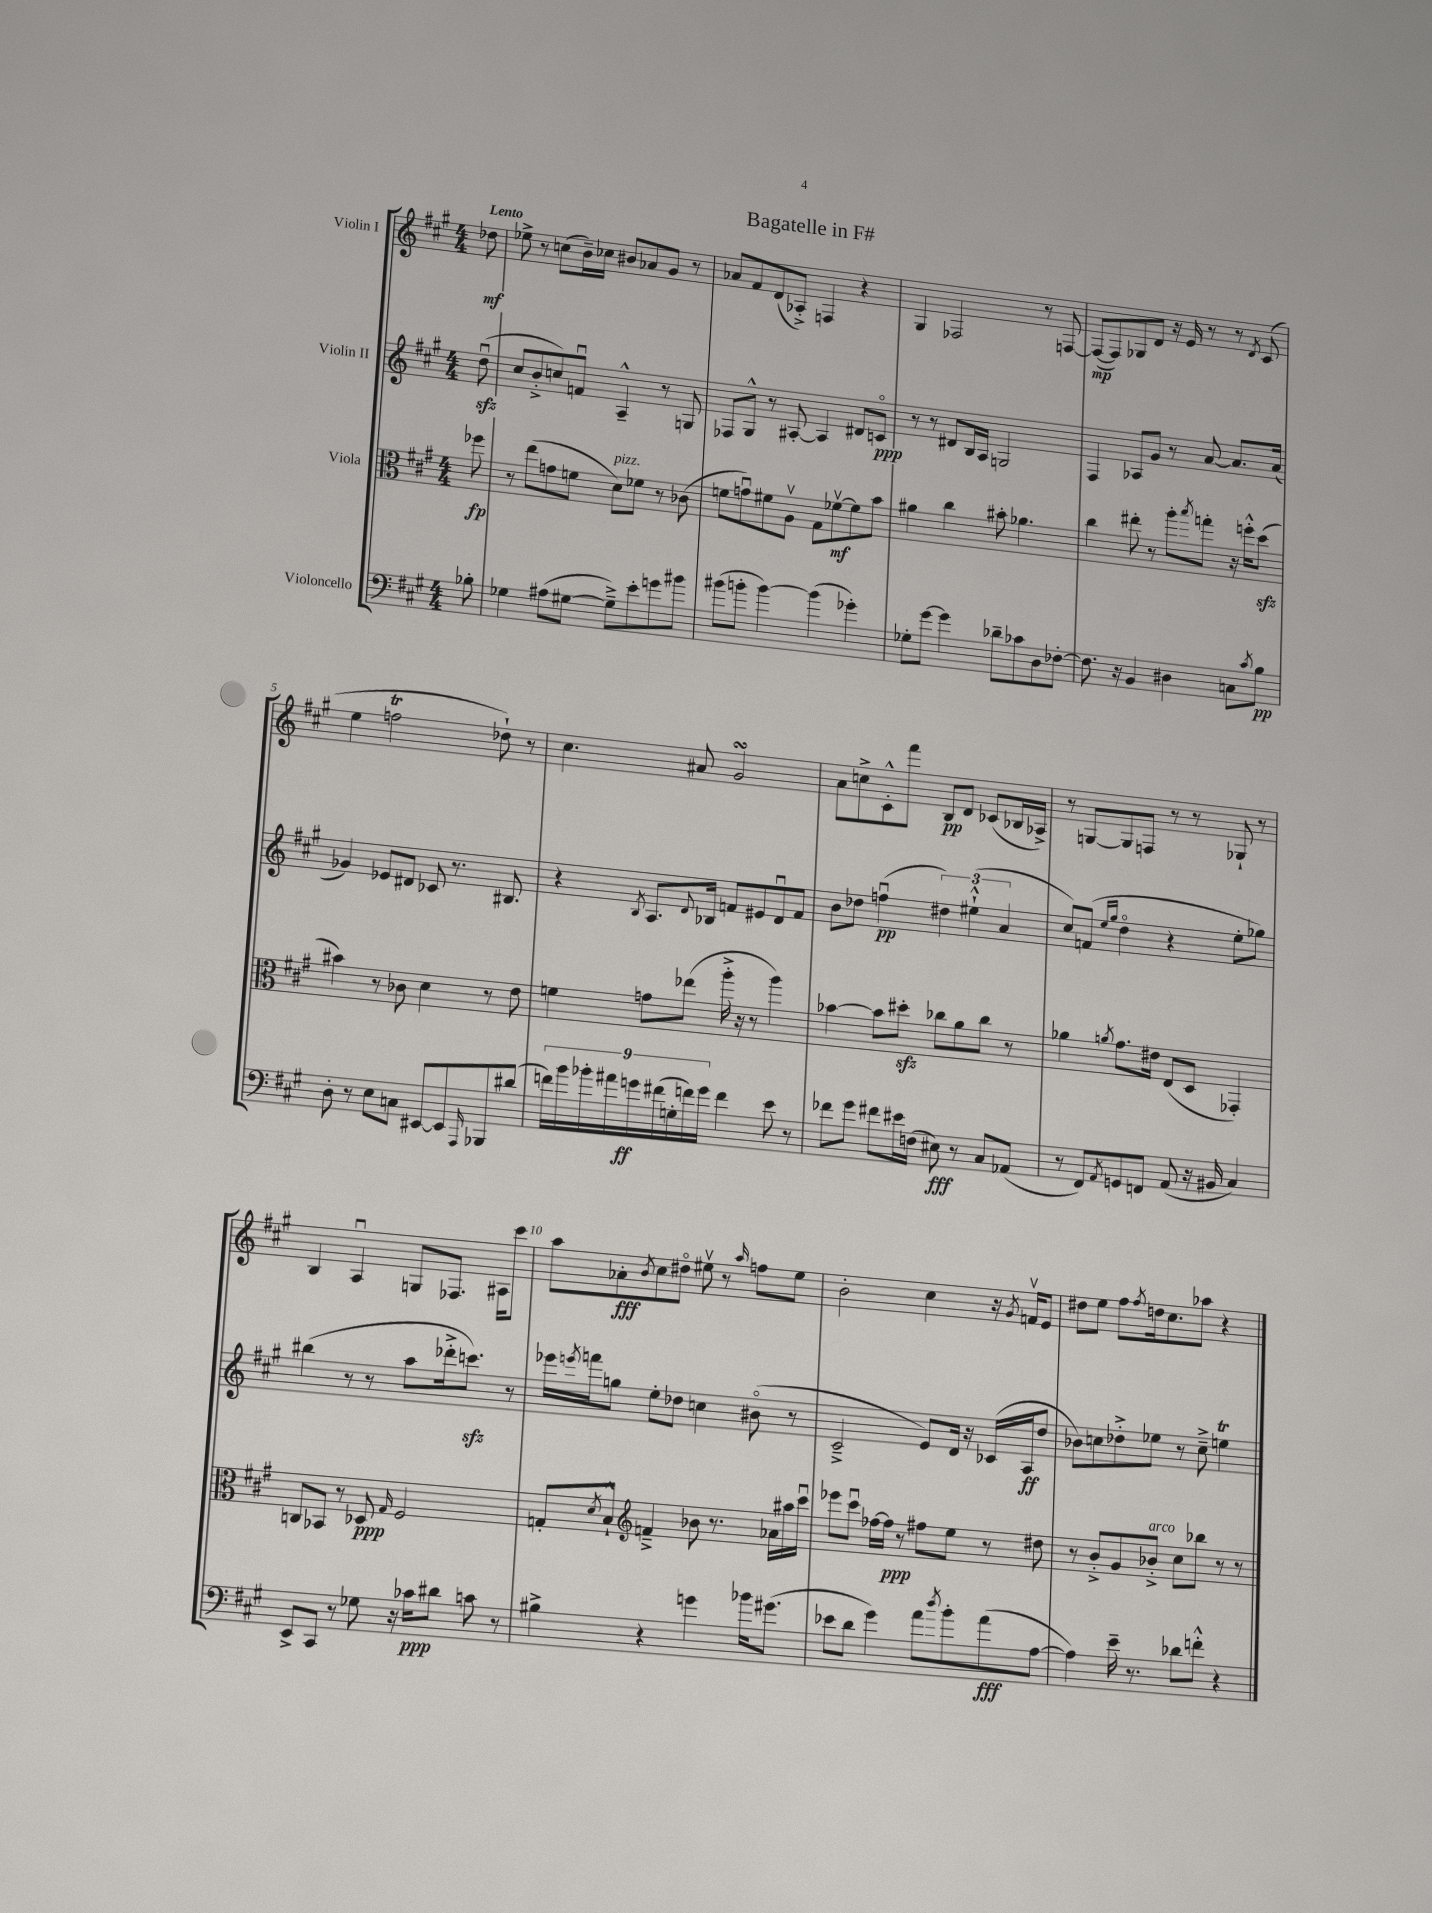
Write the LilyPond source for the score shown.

\header { title = "Bagatelle in F#" }
<<
\new StaffGroup <<
\new Staff = "s0" \with { instrumentName = "Violin I" } {
    \clef treble \key a \major \numericTimeSignature \time 4/4 \partial 8 \tempo "Lento"
    des''8\mf |
    ees''8-> r8 c''8( b'16--) ces''16 bis'8 aes'8 gis'8 r8 |
    aes'8 fis'8 d'8( aes8-.->) f4 r4 |
    gis4 fes2 r8 f8~ |
    f8~\mp( f8) ges8 d'8 r16 e'16 r8 r8 \acciaccatura { d'8 } cis'8( |
    e''4 f''2\trill des''8-!) r8 |
    cis''4. ais'8 gis'2\turn |
    a'8 c''8-> cis'8-.-^ fis'''8 b8\pp d'8 ces'8( bes16 aes16->) |
    r8 g8~ g8 f8 r8 r8 ges8-! r8 |
    b4 a4\downbow g8 fes8. ais16 cis'''8 |
    a''8 aes'8-.\fff \acciaccatura { b'8 } cis''8 dis''8\flageolet eis''8\upbow r8 \grace { a''16 } f''8 eis''8 |
    b'2-. cis''4 r16 \acciaccatura { gis'8 } f'16\upbow e'8 |
    dis''8 e''8 fis''8 \acciaccatura { fis''8 } d''16 cis''8. aes''8 r4 \bar "|." |
}
\new Staff = "s1" \with { instrumentName = "Violin II" } {
    \clef treble \key a \major \numericTimeSignature \time 4/4 \partial 8
    d''8\downbow\sfz( |
    cis''8 b'8-.-> c''8) f'8\downbow a4---^ r8 g8 |
    fes8 gis8-^ r8 ais8~-. ais4 dis'8 c'8\flageolet\ppp |
    r8 r8 dis'8 b16 a16 g2 |
    fis4 aes8 gis'8 r8 a'8~ a'8. a'16( |
    ges'4) ees'8 dis'8 ces'8 r8. bis8. |
    r4 \acciaccatura { b8 } a8. \appoggiatura { d'8 } bes16 f'8 eis'8 d'8\downbow f'8 |
    b'8 des''8 f''4\downbow\pp( \tuplet 3/2 { dis''4) eis''4-!-^( a'4 } |
    cis''8) f'8( \grace { e''16 gis''16 } d''4\flageolet r4 e''8-. ges''8) |
    bis''4( r8 r8 a''8 des'''16-.-> c'''8.\sfz) r8 |
    ees'''16 \acciaccatura { e'''8 } f'''16 g''8 e''8-. des''8 c''4 bis'8\flageolet( r8 |
    cis'2---> e'8) d'16 r16 ces'16( a16\ff d''8 |
    bes'8) c''8 des''8-.-> ees''8 r8 c''8---> e''4\trill \bar "|." |
}
\new Staff = "s2" \with { instrumentName = "Viola" } {
    \clef alto \key a \major \numericTimeSignature \time 4/4 \partial 8
    fes''8\fp |
    r8 e''8( g'8 f'8 d'8^\markup { \italic "pizz." }) fes'8 r8 ces'8( |
    f'8 g'8\downbow) fis'8 a8\upbow gis8 fes'8~\upbow\mf fes'8 b'8 |
    ais'4 cis''4 bis'8-. aes'4. |
    cis''4 eis''8-. r8 a''8-. \acciaccatura { b''8 } g''8-. r16 f''16-.-^ d''8\sfz( |
    bis'4) r8 ces'8 d'4 r8 e'8 |
    f'4 g'8 ees''8( a''16-.-> r16 r8 a''4) |
    bes'4~ bes'8 dis''8-.\sfz ces''8 a'8 ces''8 r8 |
    aes'4 \acciaccatura { a'8 } gis'8. eis'16 e8( d8 ges,4-.) |
    c8 bes,8 r8 des8\ppp \grace { gis16 } fis2 |
    g8-. \acciaccatura { d'8 } b8-!-^ \clef treble f'4---> bes'8 r8. aes'16 ais''16 cis'''16\downbow |
    ees'''8 cis'''8\downbow fes''16~ fes''16\ppp r8 fis''8 e''8 r8 dis''8 |
    r8 b'8-.-> gis'8 bes'8-.->^\markup { \italic "arco" } cis''8 bes''8 r8 r8 \bar "|." |
}
\new Staff = "s3" \with { instrumentName = "Violoncello" } {
    \clef bass \key a \major \numericTimeSignature \time 4/4 \partial 8
    bes8-. |
    ges4 ais8( gis8~ gis8--->) e'8-. g'8 bis'8 |
    bis'8( b'8-. b'4~) b'4( ges'4-.) |
    ges8-. gis'8~ gis'4 des'8-- ces'8 d8 fes8~-. |
    fes8. r16 b,4 dis4 c8 \acciaccatura { cis'8 } b8\pp |
    d8-. r8 e8 c8 eis,8~ eis,8 \grace { a,,16 } bes,,8 dis'8( |
    \tuplet 9/8 { f'16) b'16 bes'16-. ais'16 g'16\ff fis'16( g16-. f'16) g'16 } f'4 e'8 r8 |
    fes'8 gis'8 fis'8 eis'16 f16( eis8\fff) r8 cis8 aes,8( |
    r8 fis,8) \acciaccatura { a,8 } g,8 f,8 a,8( r16 bis,16 cis4) |
    e,8-> cis,8 r8 ges8 r16 ces'16\ppp dis'8 c'8 r8 |
    bis4-> r4 g'4 bes'16 gis'8.( |
    ees'8 d'8 gis'4) a'8 \acciaccatura { d''8 } b'8-. a'8\fff( a8~ |
    a4) e'16-- r8. des'8 f'8-.-^ r4 \bar "|." |
}
>>
>>
\layout { \context { \Score \override BarNumber.break-visibility = ##(#f #t #t) barNumberVisibility = #(every-nth-bar-number-visible 5) } }
